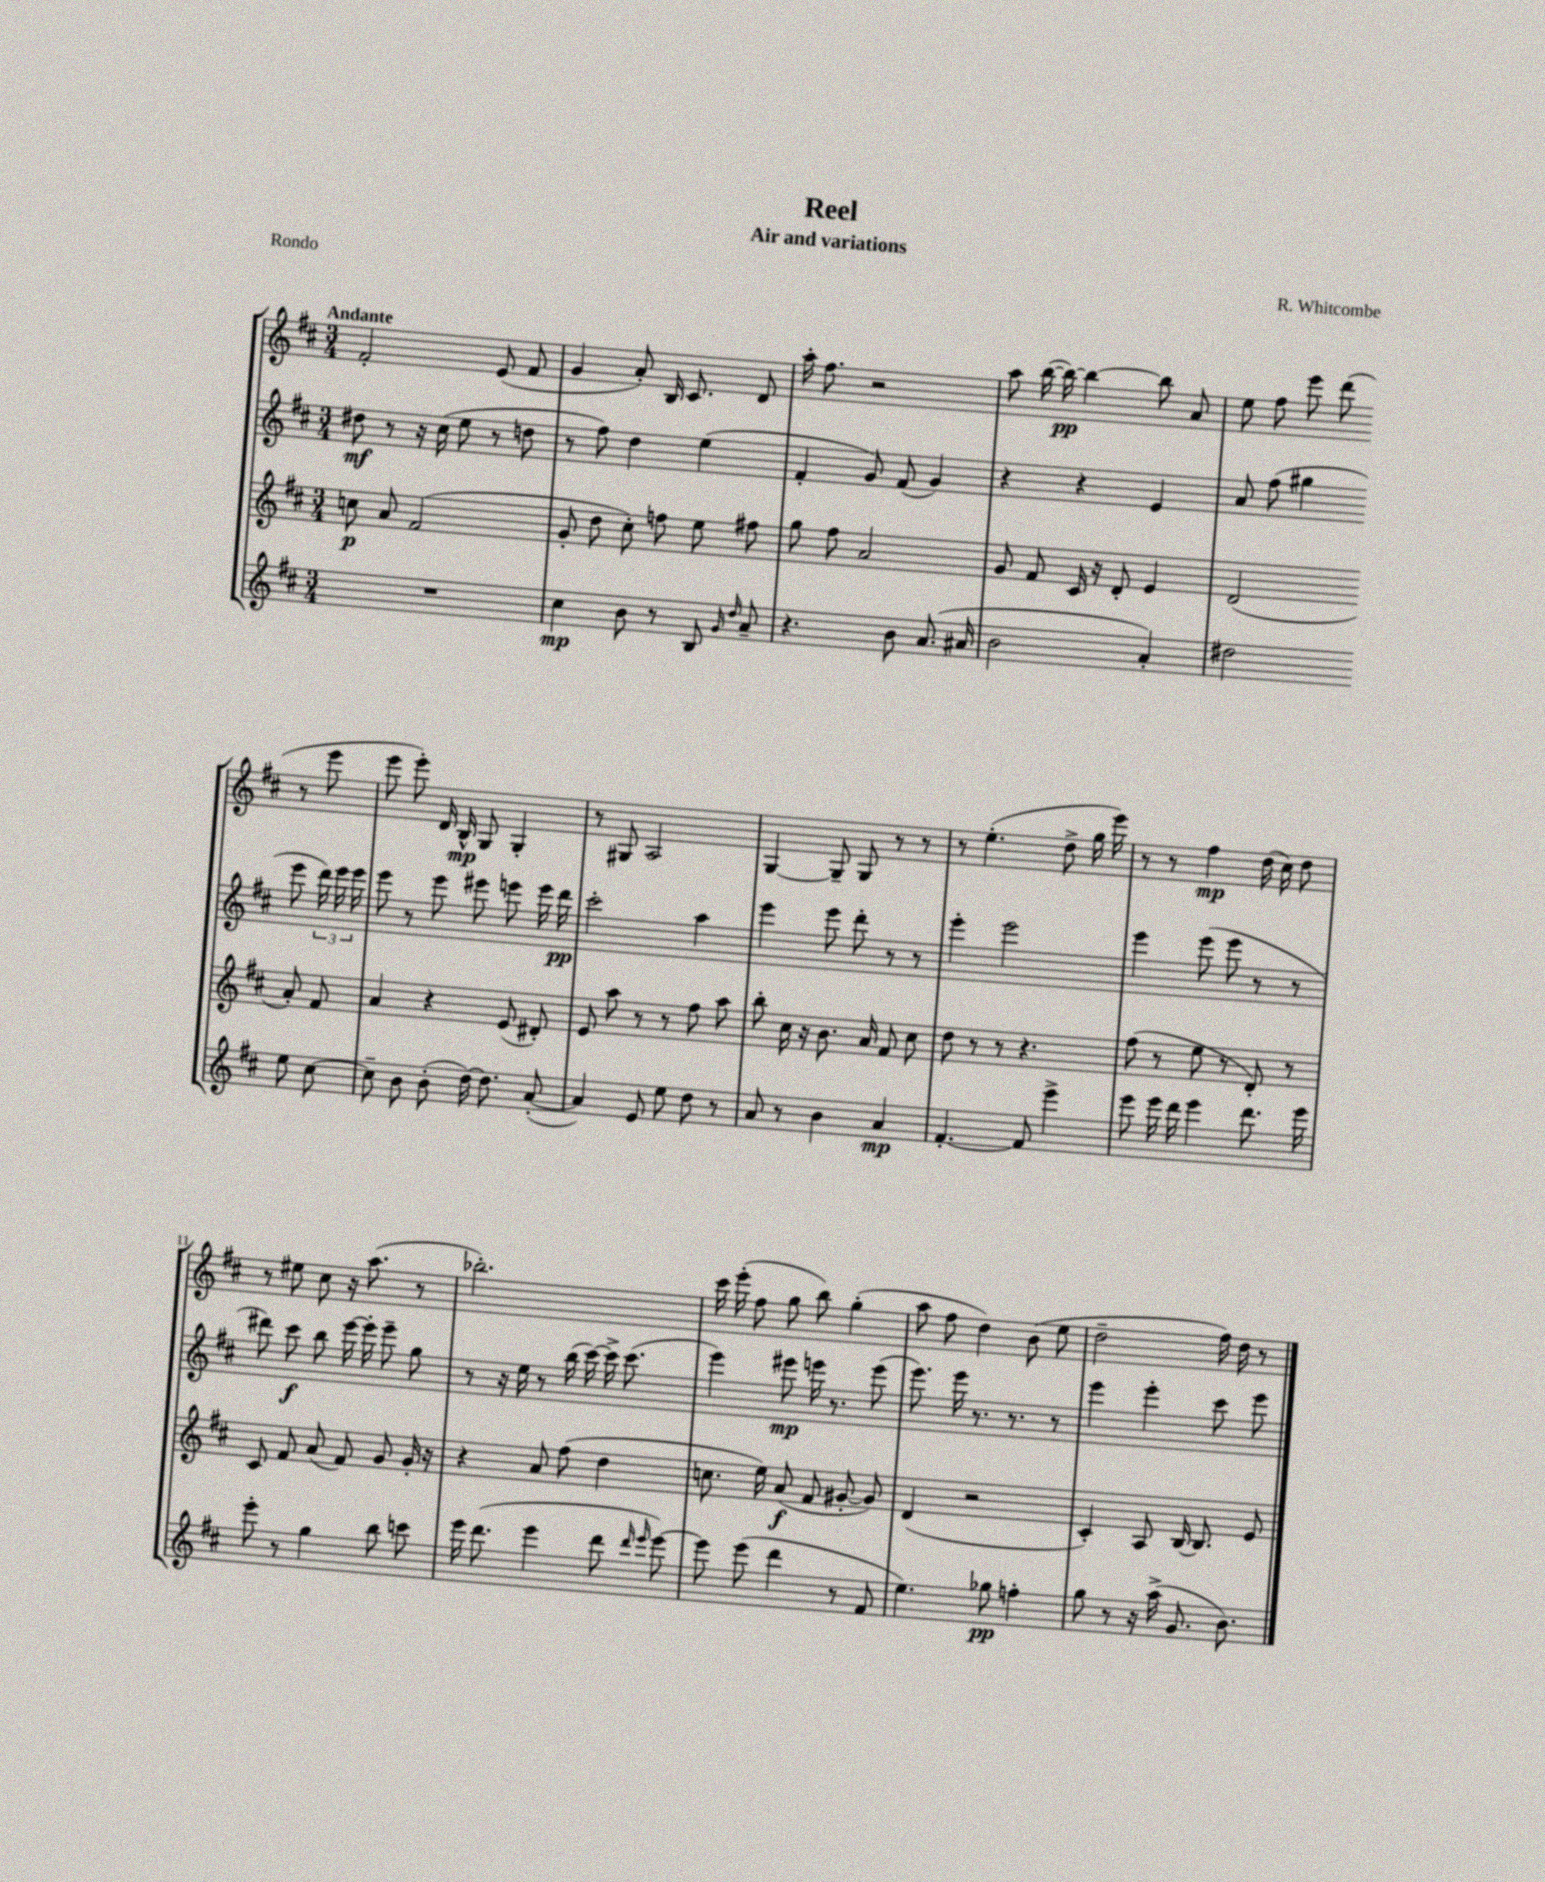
\header { title = "Reel" composer = "R. Whitcombe" subtitle = "Air and variations" piece = "Rondo" }
<<
\new StaffGroup <<
\new Staff = "s0" {
    \clef treble \key d \major \numericTimeSignature \time 3/4 \tempo "Andante"
    \autoBeamOff fis'2-. e'8( fis'8 |
    g'4 a'8-.) b16 cis'8. d'8 |
    a''16-. fis''8. r2 |
    a''8 b''16~( b''16~\pp) b''4~ b''8 a'8 |
    e''8 fis''8 e'''8 d'''8( r8 e'''8 |
    e'''8 e'''8-.) d'16 b16-^\mp g8 g4-. |
    r8 gis8 a2 |
    g4~ g8-- g8 r8 r8 |
    r8 e''4.-.( d''8-> g''16 e'''16) |
    r8 r8 fis''4\mp d''16( cis''16) d''8 |
    r8 eis''8 cis''8 r16 a''8.( r8 |
    bes''2.-.) |
    cis'''16 e'''16-.( fis''8 g''8 b''8) g''4-.( |
    a''8 fis''8 d''4) b'8( e''8 |
    d''2-- fis''16) d''16 r8 \bar "|." |
}
\new Staff = "s1" {
    \clef treble \key d \major \numericTimeSignature \time 3/4
    \autoBeamOff dis''8\mf r8 r16 cis''16( e''8 r8 d''8 |
    r8 fis''8) d''4 e''4( |
    fis'4-. g'8) fis'8( g'4) |
    r4 r4 e'4 |
    a'8 fis''8( gis''4 e'''8 \tuplet 3/2 { d'''16) e'''16 e'''16 } |
    e'''8 r8 e'''8 eis'''8 e'''8 e'''16 d'''16\pp |
    cis'''2-. a''4 |
    e'''4 e'''8 d'''8-. r8 r8 |
    e'''4-. e'''2 |
    e'''4 e'''8( e'''8 r8 r8 |
    dis'''8) cis'''8\f b''8 e'''16~ e'''16-. e'''8-- g''8 |
    r8 r16 e''16 r8 b''16( cis'''16~) cis'''16-> cis'''8.( |
    e'''4) eis'''8\mp e'''16 r8. e'''8( |
    e'''8.) e'''16 r8. r8. r8 |
    e'''4 e'''4-. cis'''8 e'''8 \bar "|." |
}
\new Staff = "s2" {
    \clef treble \key d \major \numericTimeSignature \time 3/4
    \autoBeamOff c''8\p a'8 fis'2( |
    g'8-. d''8 cis''8-.) f''8 e''8 fis''8 |
    g''8 fis''8 a'2 |
    g'8 fis'8 cis'16 r16 d'8-. e'4 |
    d'2( a'8-.) fis'8 |
    a'4 r4 e'8( dis'8-.) |
    e'8 a''8 r8 r8 fis''8 a''8 |
    b''8-. cis''16 r16 b'8. a'16 fis'8 cis''8 |
    d''8 r8 r8 r4. |
    fis''8( r8 e''8 r8 d'8-.) r8 |
    cis'8 fis'8 a'8( fis'8) g'8 g'16-. r16 |
    r4 a'8 fis''8( d''4 |
    c''8. e''16) a'8\f( fis'8 gis'8~-. gis'8) |
    d'4( r2 |
    cis'4-.) a8 b16~ b8. e'8 \bar "|." |
}
\new Staff = "s3" {
    \clef treble \key d \major \numericTimeSignature \time 3/4
    \autoBeamOff R2. |
    cis''4\mp b'8 r8 b8 \grace { g'16 d''16 } a'8-- |
    r4. b'8 a'8.( ais'16 |
    b'2 a'4-.) |
    dis''2 e''8 cis''8~ |
    cis''8-- b'8 b'8-.( d''16~) d''8. a'8~-.( |
    a'4) e'8 e''8 d''8 r8 |
    a'8 r8 b'4 a'4\mp |
    fis'4.~-. fis'8 e'''4-> |
    e'''8 e'''16 d'''16 e'''4 d'''8. e'''16 |
    e'''8-. r8 g''4 b''8 c'''8 |
    e'''16 d'''8.( e'''4 d'''8 \grace { d'''16 e'''16 } e'''8~) |
    e'''8 e'''8( d'''4 r8 fis'8 |
    e''4.) ges''8\pp f''4-. |
    g''8 r8 r16 a''16->( g'8. b'8.) \bar "|." |
}
>>
>>
